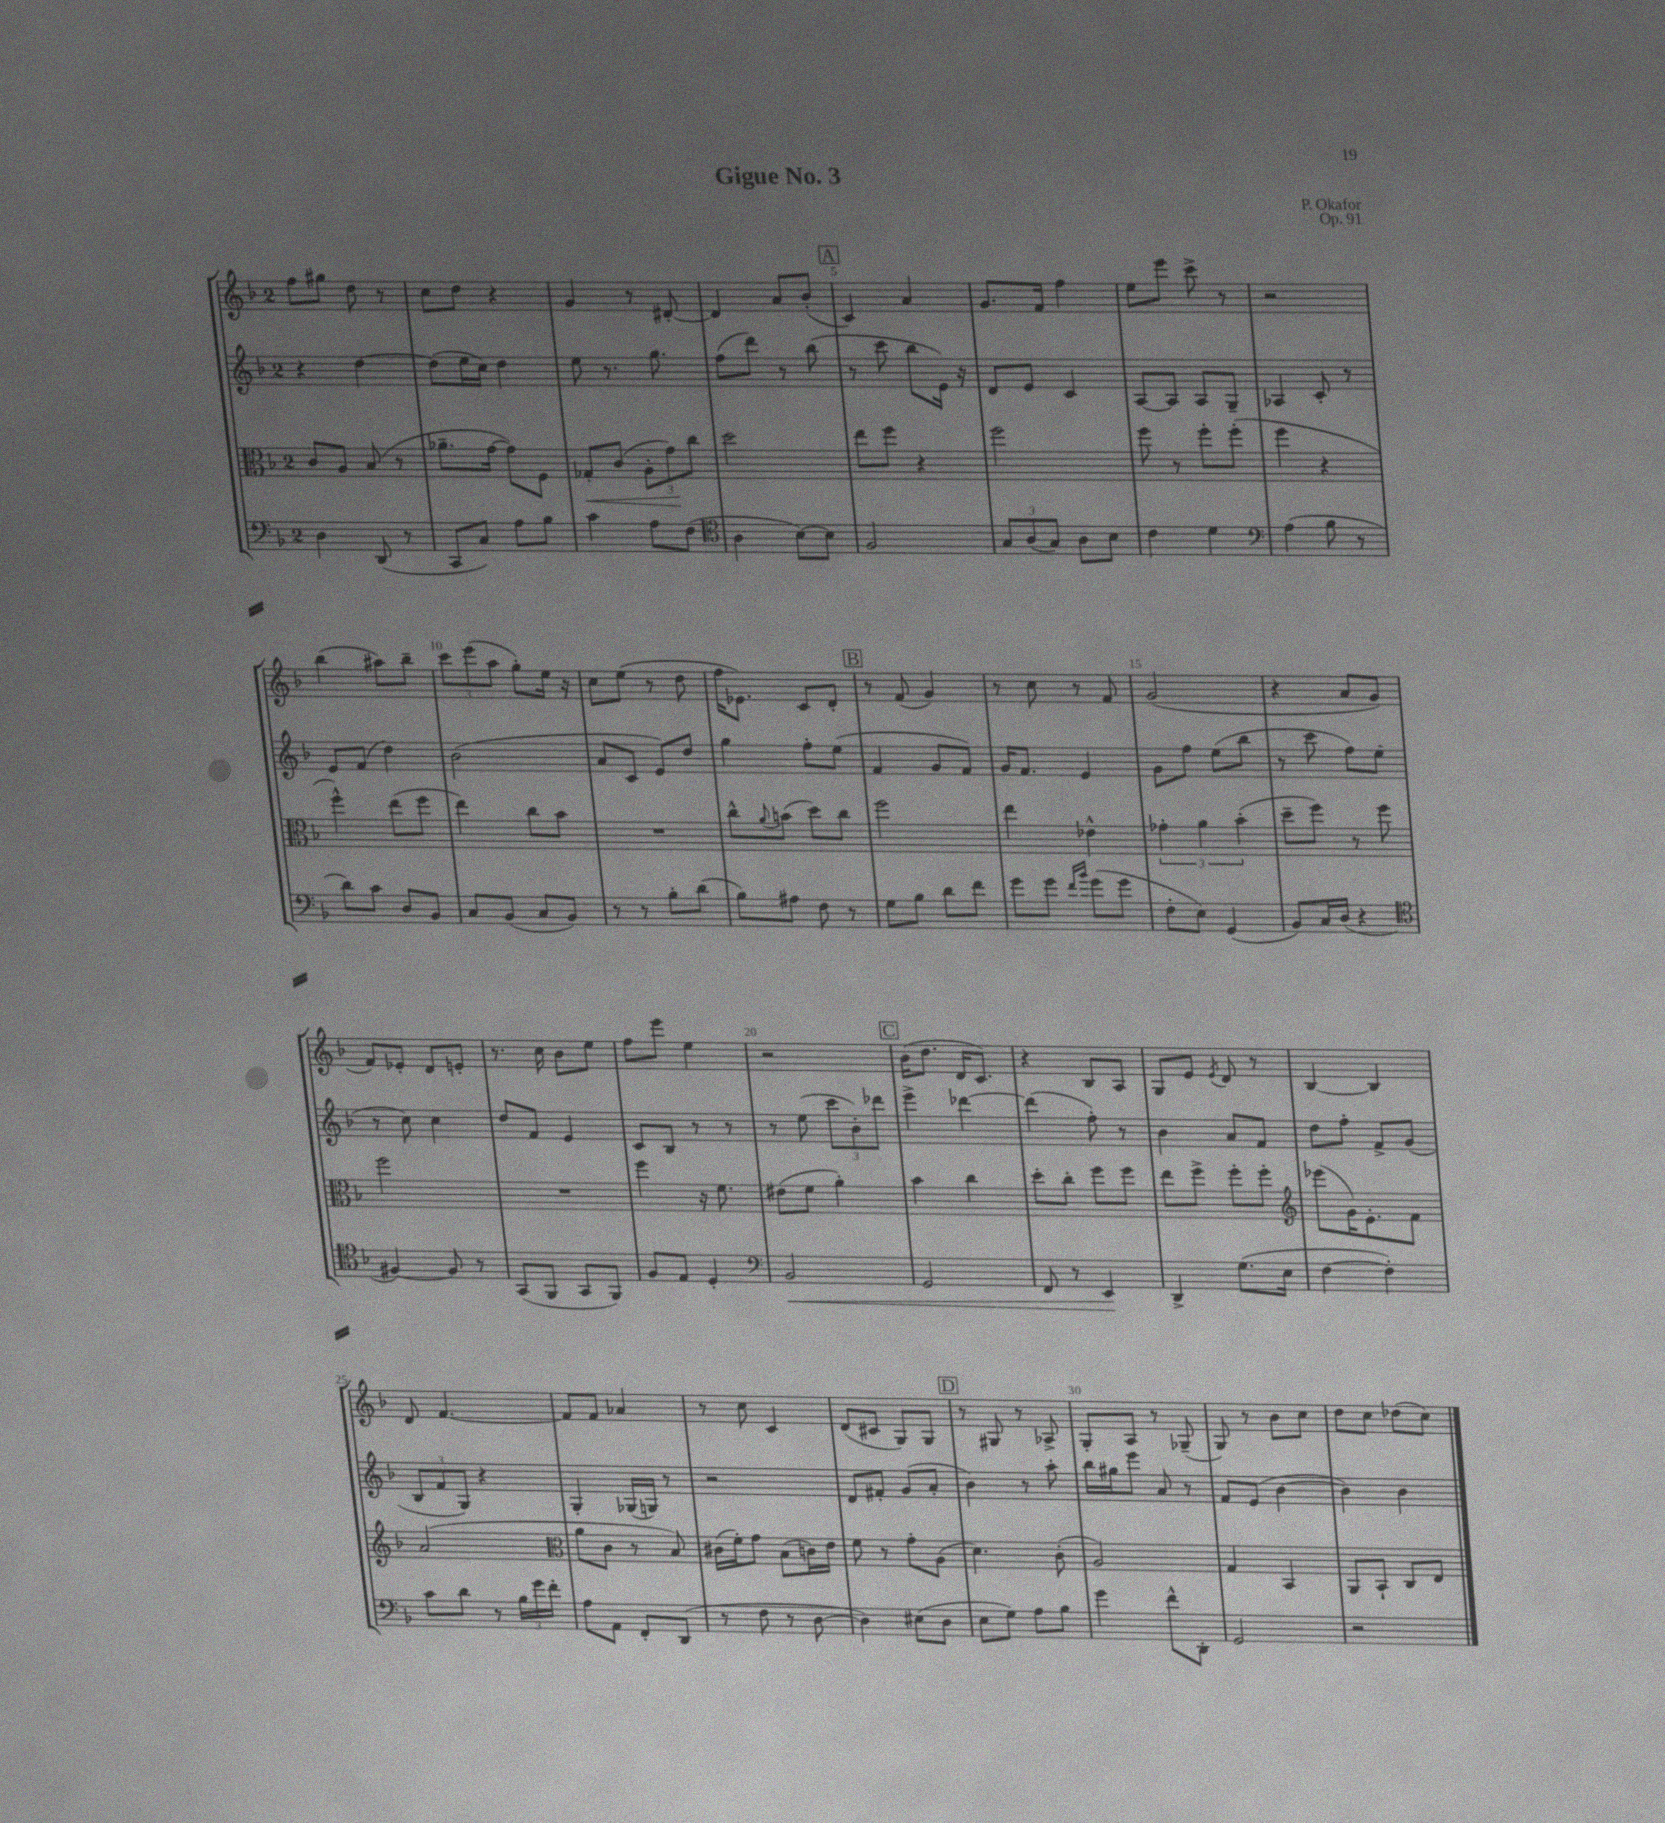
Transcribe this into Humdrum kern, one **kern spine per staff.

**kern	**dynam	**kern	**dynam	**kern	**kern
*part4	*part4	*part3	*part3	*part2	*part1
*staff4	*staff4	*staff3	*staff3	*staff2	*staff1
*clefF4	*	*clefC3	*	*clefG2	*clefG2
*k[b-]	*	*k[b-]	*	*k[b-]	*k[b-]
*M2/4	*	*M2/4	*	*M2/4	*M2/4
=1	=1	=1	=1	=1	=1
4D\	.	8c/L	.	4r	8ff\L
.	.	8A/J	.	.	8gg#X\J
(8DD/	.	(8B-/	.	[4dd\	8dd\
8r	.	8r	.	.	8r
=2	=2	=2	=2	=2	=2
8CC/L	.	8.a-X~\L	.	(8dd\L]	8cc\L
8C/J)	.	.	.	16ee\L	8dd\J
.	.	[16g\Jk	.	16cc\JJ)	.
8A\L	.	8g\L])	.	4dd\	4r
8B-\J	.	8F\J	.	.	.
=3	=3	=3	=3	=3	=3
!	!	!	!LO:HP:b	!	!
4c\	.	8G-X'/L	<	8ee\	4g/
.	.	(8c/J	.	8.r	.
8A\L	.	12A'\L	.	.	8r
.	.	.	.	8.gg\	.
.	.	12g\)	.	.	.
(8F\J	.	.	.	.	[8d#X'/
.	.	12cc\J	[	.	.
=4	=4	=4	=4	=4	=4
*clefC4	*	*	*	*	*
4A\	.	2dd\	.	(8ff\L	4d#/]
.	.	.	.	8ddd\J)	.
[8B-\L)	.	.	.	8r	8a/L
8B-\J]	.	.	.	(8bb-\	(8b-'/J
!!LO:REH:place=s1:t=A
=5	=5	=5	=5	=5	=5
2F/	.	8ee\L	.	8r	4c/)
.	.	8ff\J	.	8ccc\	.
.	.	4r	.	8bb-\L	4a/
.	.	.	.	16e\Jk)	.
.	.	.	.	16r	.
=6	=6	=6	=6	=6	=6
12G/L	.	2ff\	.	8d/L	8.g/L
(12A/	.	.	.	.	.
.	.	.	.	8e/J	.
12G/J)	.	.	.	.	.
.	.	.	.	.	16f/Jk
8A\L	.	.	.	4c/	4ff\
8B-\J	.	.	.	.	.
=7	=7	=7	=7	=7	=7
4c\	.	8ff\	.	[8A/L	8ee\L
.	.	8r	.	8A/J]	8eee\J
4d\	.	8ff'\L	.	8A/L	8ccc^\
.	.	(8ff'\J	.	8G~/J	8r
=8	=8	=8	=8	=8	=8
*clefF4	*	*	*	*	*
(4A\	.	4ff\	.	4A-X/	2r
8B-\	.	4r	.	8c'/	.
8r	.	.	.	8r	.
!!LO:LB:g=z
=9	=9	=9	=9	=9	=9
8d\L)	.	4ff^^\)	.	8e/L	(4bb-\
8c\J	.	.	.	(8f/J	.
8D/L	.	(8ee\L	.	4dd\)	8aa#X\L)
8BB-/J	.	8ff\J	.	.	8bb-~\J
=10	=10	=10	=10	=10	=10
8C/L	.	4ee\)	.	(2b-\	12ccc\L
.	.	.	.	.	(12eee\
(8BB-/J	.	.	.	.	.
.	.	.	.	.	12aa\J
8C/L	.	8cc\L	.	.	8gg'\L)
8BB-/J)	.	8b-\J	.	.	16ee\Jk
.	.	.	.	.	16r
=11	=11	=11	=11	=11	=11
8r	.	2r	.	8a/L	8cc\L
8r	.	.	.	8c/J	(8ee\J
8B-'\L	.	.	.	8e/L)	8r
(8d\J	.	.	.	8dd/J	8dd\
=12	=12	=12	=12	=12	=12
8B-\L)	.	8cc^^\L	.	4gg\	16ff\KL
.	.	.	.	.	8.e-X\J)
.	.	8qqa/	.	.	.
8A#X\J	.	(8bn\J	.	.	.
8F\	.	8dd\L)	.	8ff'\L	8c/L
8r	.	8cc\J	.	(8ee\J	8d'/J
!!LO:REH:place=s1:t=B
=13	=13	=13	=13	=13	=13
8G\L	.	2ff\	.	4f/	8r
8B-\J	.	.	.	.	(8f/
8d\L	.	.	.	8g/L	4g/)
8f\J	.	.	.	8f/J)	.
=14	=14	=14	=14	=14	=14
8g\L	.	4ee\	.	16g/KL	8r
.	.	.	.	8.f/J	.
8g\J	.	.	.	.	8cc\
16qqf/LL	.	.	.	.	.
16qqb-/JJ	.	.	.	.	.
(8g\L	.	4e-X^^\	.	4e/	8r
8g\J	.	.	.	.	8f/
=15	=15	=15	=15	=15	=15
8F'\L	.	6g-X'\	.	8g\L	(2g/
8E\J)	.	.	.	8ff\J	.
.	.	6a\	.	.	.
(4GG/	.	.	.	(8ee\L	.
.	.	(6b-'\	.	.	.
.	.	.	.	8bb-\J	.
=16	=16	=16	=16	=16	=16
8BB-/L)	.	8dd~\L	.	8r	4r
16C/L	.	8ff\J)	.	8ccc\	.
(16D/JJ	.	.	.	.	.
4r	.	8r	.	8ff\L)	8a/L
.	.	8ff\	.	(8ee\J	8g/J
!!LO:LB:g=z
=17	=17	=17	=17	=17	=17
*clefC4	*	*	*	*	*
[4F#X/)	.	2ff\	.	8r	8f/L)
.	.	.	.	8cc\)	8e-X'/J
8F#/]	.	.	.	4cc\	8d/L
8r	.	.	.	.	8en'/J
=18	=18	=18	=18	=18	=18
(8GG/L	.	2r	.	8dd/L	8.r
8FF/J	.	.	.	8f/J	.
.	.	.	.	.	16cc\
8GG/L	.	.	.	4e/	8b-\L
8FF/J)	.	.	.	.	8ee\J
=19	=19	=19	=19	=19	=19
8F/L	.	4ff\	.	8c/L	8ff\L
8E/J	.	.	.	8B-/J	8eee\J
4D'/	.	16r	.	8r	4ee\
.	.	8.f\	.	.	.
.	.	.	.	8r	.
=20	=20	=20	=20	=20	=20
*clefF4	*	*	*	*	*
!	!LO:HP:b	!	!	!	!
2BB-/	<	(8e#X\L	.	8r	2r
.	.	8f\J	.	(8ee\	.
.	.	4a'\)	.	12ccc\L	.
.	.	.	.	12b-'\)	.
.	.	.	.	12ddd-X\J	.
!!LO:REH:place=s1:t=C
=21	=21	=21	=21	=21	=21
2GG/	.	4b-\	.	4eee^\	(16b-\KL
.	.	.	.	.	8.dd\J
.	.	4cc\	.	[4ddd-X\	16d/KL
.	.	.	.	.	8.c/J)
=22	=22	=22	=22	=22	=22
8FF/	.	8dd'\L	.	(4ddd-\]	4r
8r	.	8cc'\J	.	.	.
4EE/	.	8ff\L	.	8ff'\)	8B-/L
.	.	8ff\J	.	8r	8A/J
.	[	.	.	.	.
=23	=23	=23	=23	=23	=23
4DD^/	.	8ee\L	.	4b-\	8G/L
.	.	8ff^\J	.	.	8e/J
.	.	.	.	.	8qe/
(8.G\L	.	8ff'\L	.	8a/L	8d/
.	.	8ff'\J	.	8f/J	8r
16E\Jk	.	.	.	.	.
=24	=24	=24	=24	=24	=24
*	*	*clefG2	*	*	*
[4F\	.	(8eee-X\L	.	8dd\L	[4B-/
.	.	16g\K)	.	8ff'\J	.
.	.	8.e'\	.	.	.
4F'\])	.	.	.	8f^/L	4B-/]
.	.	8f\J	.	(8g/J	.
!!LO:LB:g=z
=25	=25	=25	=25	=25	=25
8c\L	.	(2a/	.	12B-/L	8d/
.	.	.	.	12f/	.
8d\J	.	.	.	.	[4.f/
.	.	.	.	12G/J)	.
8r	.	.	.	4r	.
24B-\LL	.	.	.	.	.
24g\	.	.	.	.	.
24f'\JJ	.	.	.	.	.
=26	=26	=26	=26	=26	=26
*	*	*clefC3	*	*	*
8A\L	.	8a\L	.	4G'/	8f/L]
8AA\J	.	8c\J	.	.	8f/J
8FF'/L	.	8r	.	(16G-X/LL	4a-X/
.	.	.	.	16Gn/JJ)	.
(8DD/J	.	8B-/)	.	8r	.
=27	=27	=27	=27	=27	=27
8r	.	(16c#X\LL	.	2r	8r
.	.	16f'\J)	.	.	.
8F\	.	8g\J	.	.	8cc\
8r	.	(8B-\L	.	.	4c/
[8D\	.	16cn\L)	.	.	.
.	.	16e\JJ	.	.	.
=28	=28	=28	=28	=28	=28
4D\])	.	8f\	.	8d/L	(8d/L
.	.	8r	.	8f#X'/J	8c#X/J
(8E#X\L	.	8g'\L	.	(8g/L	8G/L)
8D\J	.	(8A\J	.	8a'/J	8G/J
!!LO:REH:place=s1:t=D
=29	=29	=29	=29	=29	=29
8E\L	.	4.d\)	.	4b-\)	8r
8G\J)	.	.	.	.	8G#X/
8A\L	.	.	.	8r	8r
8B-\J	.	(8c'\	.	8aa'\	8A-X^/
=30	=30	=30	=30	=30	=30
4g\	.	2A/)	.	16bb-\LL	8G'/L
.	.	.	.	16gg#X\J	.
.	.	.	.	8eee\J	8A/J
8f^^\L	.	.	.	8a/	8r
8DD'\J	.	.	.	8r	(8G-X~/
=31	=31	=31	=31	=31	=31
2GG/	.	4G/	.	8f/L	8G/)
.	.	.	.	(8e/J	8r
.	.	4BB-/	.	[4b-\	8b-\L
.	.	.	.	.	8cc\J
=32	=32	=32	=32	=32	=32
2r	.	8AA/L	.	4b-\])	8dd\L
.	.	8BB-`/J	.	.	8cc\J
.	.	8C/L	.	4b-\	(8dd-X\L
.	.	8E/J	.	.	8cc\J)
==	==	==	==	==	==
*-	*-	*-	*-	*-	*-
